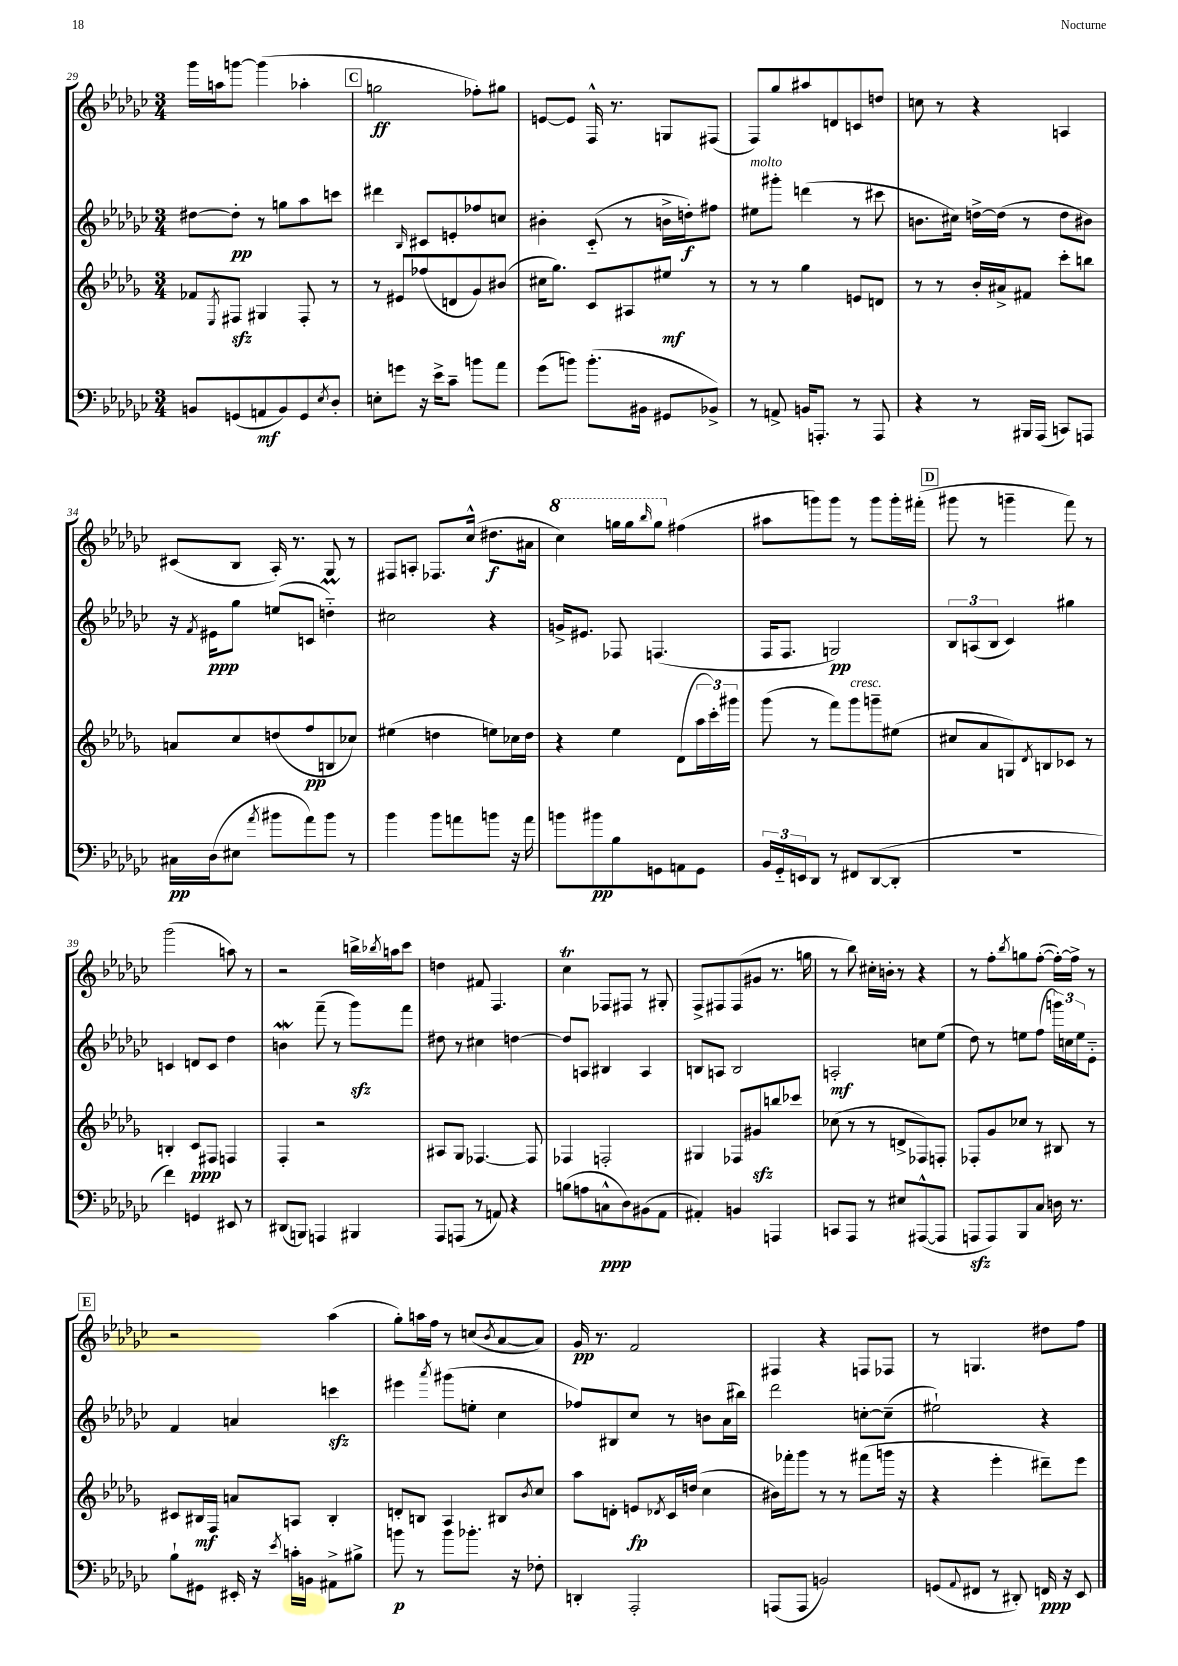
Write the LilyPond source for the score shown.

<<
\new StaffGroup <<
\new Staff = "s0" {
    \clef treble \key ges \major \numericTimeSignature \time 3/4
    ges'''16 a''16 g'''8~ g'''4( aes''4-. |
    \mark \markup { \box "C" } g''2\ff fes''8-.) gis''8 |
    e'8~ e'8 f16-^ r8. g8 fis8( |
    f8) ges''8 ais''8 d'8 c'8 d''8 |
    c''8 r8 r4 a4 |
    cis'8( bes8 aes16-.) r8. ges8 r8 |
    fis8 a8-. fes8. ces''16-^( dis''8.\f ais'16 |
    \ottava #1 ces'''4) g'''16 g'''16 \grace { bes'''16 } g'''8 \ottava #0 fis''4( |
    ais''8 g'''8) g'''8 r8 g'''8 g'''16-. fis'''16-.( |
    \mark \markup { \box "D" } gis'''8 r8 g'''4-- f'''8) r8 |
    ges'''2( a''8) r8 |
    r2 b''16-> \acciaccatura { bes''8 } a''16 ces'''8 |
    d''4 fis'8 f4. |
    ces''4\trill fes8 fis8 r8 gis8-. |
    f8-> fis8 fis8( gis'8 r8. g''16 |
    r8 bes''8) cis''16-. b'16-. r8 r4 |
    r8 f''8-. \acciaccatura { bes''8 } g''8 f''8~-.( f''16~-.) f''16-> r8 |
    \mark \markup { \box "E" } r2 aes''4( |
    ges''8-.) a''16 f''16 r8 c''8( \acciaccatura { bes'8 } aes'8~ aes'8) |
    ges'16\pp r8. f'2 |
    fis4 r4 f8 fes8 |
    r8 g4. dis''8 f''8 \bar "|." |
}
\new Staff = "s1" {
    \clef treble \key ges \major \numericTimeSignature \time 3/4
    dis''8~ dis''8-.\pp r8 g''8 aes''8 c'''8 |
    \mark \markup { \box "C" } dis'''4 \grace { bes16 } cis'8 e'8-. fes''8 c''8 |
    bis'4-. ces'8-_( r8 b'16-> d''16-.\f) fis''8 |
    eis''8^\markup { \italic "molto" } gis'''8-. d'''4( r8 cis'''8 |
    b'8. cis''16) d''16~-> d''16( r8 d''8 bis'8) |
    r16 \acciaccatura { f'8 } eis'16\ppp ges''8 e''8( c'8 d''4-_\prall) |
    cis''2 r4 |
    g'16-> eis'8. fes8 f4.( |
    f16 f8. g2\pp) |
    \mark \markup { \box "D" } \tuplet 3/2 { bes8 a8( bes8 } ces'4) gis''4 |
    c'4 d'8 c'8 des''4 |
    b'4\mordent f'''8--( r8 ges'''8\sfz) f'''8 |
    dis''8 r8 cis''4 d''4~ |
    d''8 a8 bis4 a4 |
    b8 a8 b2 |
    a2-.\mf c''8 ees''8( |
    des''8) r8 e''8 f''8( \tuplet 3/2 { g'''16) c''16 e''16 } ees'8-_ |
    \mark \markup { \box "E" } f'4 a'4 c'''4\sfz |
    eis'''4 \acciaccatura { aes'''8 } gis'''8( e''8-. ces''4 |
    fes''8) bis8 ces''8 r8 b'8 aes'16( bis''16) |
    des'''2 c''8~-. c''8--( |
    eis''2-!) r4 \bar "|." |
}
\new Staff = "s2" {
    \clef treble \key des \major \numericTimeSignature \time 3/4
    fes'8 \acciaccatura { ees8 } fis8\sfz gis4 fis8-. r8 |
    \mark \markup { \box "C" } r8 eis'8 fes''8( d'8 ges'8) bis'8( |
    cis''16 ges''8.) c'8 ais8 eis''8\mf r8 |
    r8 r8 ges''4 e'8 d'8 |
    r8 r8 bes'16-. ais'16-> fis'8 c'''8-. b''8 |
    a'8 c''8 d''8( f''8\pp b8 ces''8) |
    eis''4( d''4 e''8) ces''16 d''16 |
    r4 ees''4 des'8( \tuplet 3/2 { aes''16 c'''16-.) gis'''16 } |
    ges'''8( r8 f'''8) ges'''8^\markup { \italic "cresc." } g'''8-- eis''8( |
    \mark \markup { \box "D" } cis''8 aes'8 g8) \acciaccatura { des'8 } b8 ces'8 r8 |
    b4-. c'8\ppp fis8 f4 |
    f4-. r2 |
    ais8 ges8 fes4.~ fes8 |
    fes4 f2-. |
    gis4 fes8 gis'8\sfz b''8 ces'''8 |
    ces''8( r8 r8 d'8-> fes8) f8-. |
    fes8-. ges'8 ces''8 r8 bis8 r8 |
    \mark \markup { \box "E" } cis'8 bis16\mf f16 a'8 a8 bis4-. |
    d'8-. b8 aes4 bis8 \acciaccatura { bes'8 } c''8 |
    aes''8 d'8-. e'8\fp \acciaccatura { des'8 } c'16 d''16( c''4 |
    bis'16) fes'''16-. ges'''8 r8 r8 fis'''8( g'''16 r16 |
    r4 ees'''4-. dis'''8--) ees'''8 \bar "|." |
}
\new Staff = "s3" {
    \clef bass \key ges \major \numericTimeSignature \time 3/4
    b,8 g,8( a,8\mf b,8) g,8 \acciaccatura { ees8 } des8-. |
    \mark \markup { \box "C" } e8-. g'8 r16 ees'16-> ces'8-- b'8 aes'8 |
    ges'8( b'8) b'8.-.( bis,16 gis,8 bes,8->) |
    r8 a,8-> b,16 a,,8.-. r8 a,,8 |
    r4 r8 bis,,16 aes,,16( c,8) a,,8 |
    cis16\pp des16( eis8 \acciaccatura { aes'8 } bis'8 aes'8) bis'8 r8 |
    bes'4 bes'8 a'8 b'8 r16 a'16 |
    b'8 bis'8\pp bes8 g,8 a,8 g,8 |
    \tuplet 3/2 { bes,16 ges,16-_ e,16 } des,8 r8 fis,8 des,8~( des,8-. |
    \mark \markup { \box "D" } R2. |
    f'4) g,4 eis,8 r8 |
    dis,8( b,,8) a,,4 bis,,4 |
    aes,,8 a,,8( r8 a,8) r4 |
    b8( a8 c8-^\ppp des8) bis,8( aes,8 |
    ais,4-.) b,4 a,,4 |
    c,8 aes,,8 r8 eis8 ais,,8~-^( ais,,8 |
    a,,8\sfz a,,8) bes,,8 ces8 d16 r8. |
    \mark \markup { \box "E" } bes8-! gis,8 eis,16-. r16 \acciaccatura { ees'8 } c'16-. b,16 ais,8-> bis8-> |
    b'8\p r8 b'8 bes'8.-. r16 fes8-. |
    d,4-. aes,,2-. |
    a,,8( a,,8 b,2) |
    g,8( \appoggiatura { aes,8 } fis,8 r8 dis,8-.) f,16\ppp r16 ees,8 \bar "|." |
}
>>
>>
\layout { \context { \Score currentBarNumber = #29 } }
